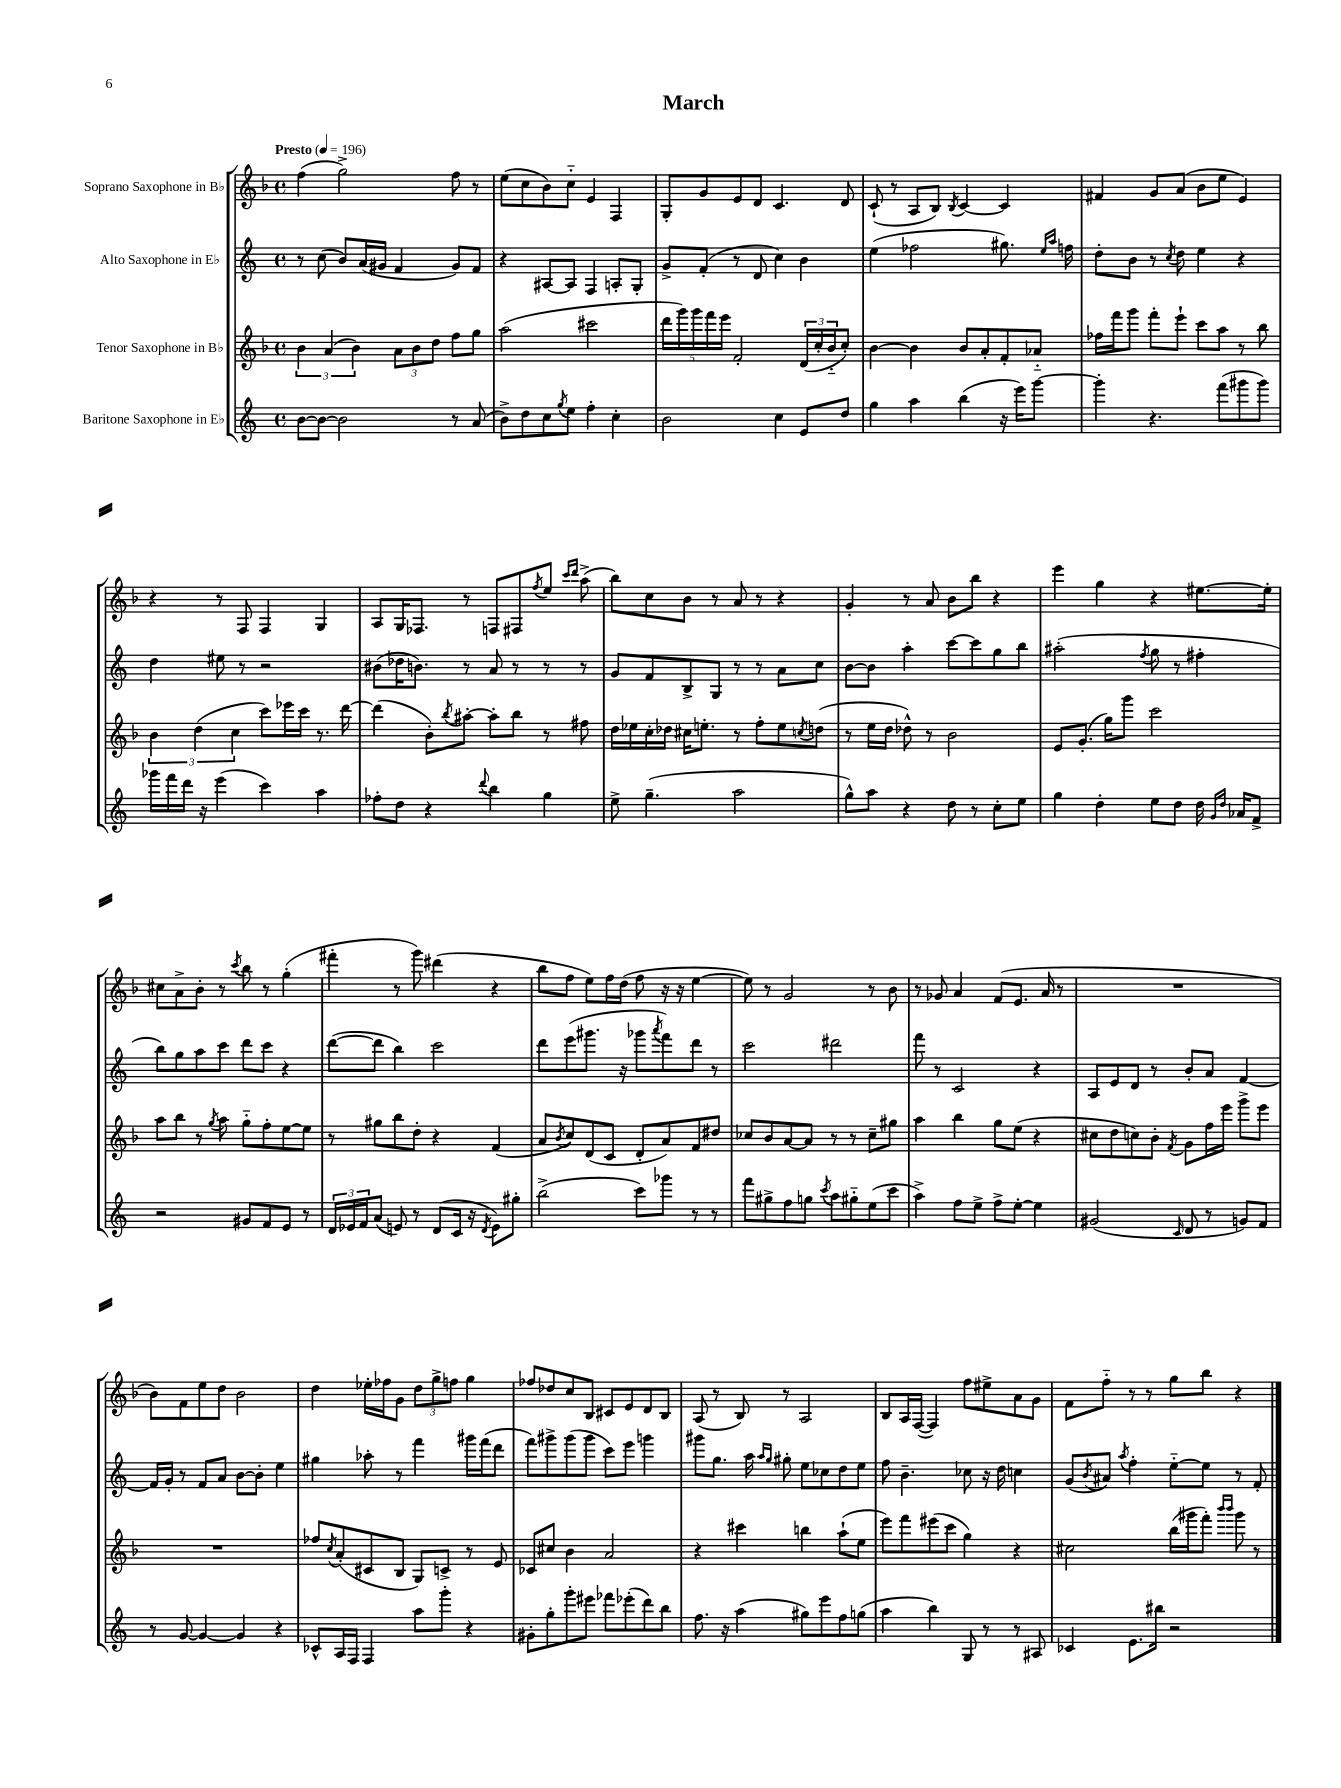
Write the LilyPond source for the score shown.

\header { title = "March" }
<<
\new StaffGroup <<
\new Staff = "s0" \with { instrumentName = "Soprano Saxophone in Bb" } {
    \clef treble \key f \major \defaultTimeSignature \time 4/4 \tempo "Presto" 4 = 196
    f''4( g''2->) f''8 r8 |
    e''8( c''8 bes'8) c''8-_ e'4 f4 |
    g8-. g'8 e'8 d'8 c'4. d'8 |
    c'8-!( r8 a8 bes8) \acciaccatura { bes8 } c'4~ c'4 |
    fis'4 g'8 a'8( bes'8 e''8 e'4) |
    r4 r8 f8 f4 g4 |
    a8 g16 fes8. r8 f8 fis8 \acciaccatura { f''8 } e''8 \grace { c'''16 d'''16 } a''8->( |
    bes''8) c''8 bes'8 r8 a'8 r8 r4 |
    g'4-. r8 a'8 bes'8 bes''8 r4 |
    e'''4 g''4 r4 eis''8.~ eis''16-. |
    cis''8 a'8-> bes'8-. r8 \acciaccatura { c'''8 } bes''8 r8 g''4-.( |
    fis'''4-. r8 g'''8) dis'''4( r4 |
    bes''8 f''8 e''8) f''16 d''16( f''8 r16 r16 e''4~ |
    e''8) r8 g'2 r8 bes'8 |
    r8 ges'8 a'4 f'8( e'8. a'16 r8 |
    R1 |
    bes'8) f'8 e''8 d''8 bes'2 |
    d''4 ees''16-. fes''16 g'8 \tuplet 3/2 { d''8 g''8-> f''8 } g''4 |
    fes''8 des''8 c''8 bes8 cis'8 e'8 d'8 bes8 |
    a8( r8 bes8) r8 a2 |
    bes8 a16 f16~( f4) f''8 eis''8-> a'8 g'8 |
    f'8 f''8-_ r8 r8 g''8 bes''8 r4 \bar "|." |
}
\new Staff = "s1" \with { instrumentName = "Alto Saxophone in Eb" } {
    \clef treble \key c \major \defaultTimeSignature \time 4/4
    r8 c''8( b'8) a'16( gis'16 f'4 gis'8) f'8 |
    r4 ais8~ ais8 f4 a8-. g8-. |
    g'8-> f'8-.( r8 d'8 c''4) b'4 |
    e''4( fes''2 gis''8.) \grace { e''16 a''16 } f''16 |
    d''8-. b'8 r8 \acciaccatura { c''8 } d''8 e''4 r4 |
    d''4 eis''8 r8 r2 |
    bis'8( des''16 b'8.) r8 a'8 r8 r8 r8 |
    g'8 f'8 b8-> g8 r8 r8 a'8 c''8 |
    b'8~ b'8 a''4-. c'''8~ c'''8 g''8 b''8 |
    ais''2-.( \acciaccatura { f''8 } g''8 r8 fis''4-. |
    b''8) g''8 a''8 c'''8 d'''8 c'''8 r4 |
    d'''8~( d'''8 b''4) c'''2 |
    d'''8 e'''8( gis'''8. r16 ges'''8 \acciaccatura { a'''8 } f'''8) d'''8 r8 |
    c'''2 dis'''2 |
    f'''8 r8 c'2 r4 |
    a8 e'8 d'8 r8 b'8-. a'8 f'4~ |
    f'16 g'16-. r8 f'8 a'8 b'8~ b'8-. e''4 |
    gis''4 aes''8-. r8 f'''4 gis'''16 f'''16( d'''8 |
    f'''8) gis'''8-> gis'''8( gis'''8 c'''8) e'''8 g'''4 |
    gis'''8 g''8. a''16 \grace { a''16 g''16 } gis''8-. e''8 ces''8 d''8 e''8 |
    f''8 b'4.-- ces''8 r16 d''16 c''4 |
    g'8( \acciaccatura { b'8 } ais'8) \acciaccatura { a''8 } f''4-. e''8~-_ e''8 r8 f'8-. \bar "|." |
}
\new Staff = "s2" \with { instrumentName = "Tenor Saxophone in Bb" } {
    \clef treble \key f \major \defaultTimeSignature \time 4/4
    \tuplet 3/2 { bes'4 a'4( bes'4) } \tuplet 3/2 { a'8 bes'8 d''8 } f''8 g''8 |
    a''2( cis'''2 |
    \tuplet 5/4 { d'''16 g'''16) g'''16 f'''16 e'''16 } f'2-. \tuplet 3/2 { d'16( c''16-. bes'16-_ } c''8-.) |
    bes'4~ bes'4 bes'8 a'8-. f'8-. aes'8-_ |
    fes''16 f'''16 g'''8 f'''8-. e'''8-! c'''8 a''8 r8 bes''8 |
    \tuplet 3/2 { bes'4 d''4( c''4 } c'''8) ees'''16 c'''16 r8. d'''16~ |
    d'''4( bes'8-.) \acciaccatura { bes''8 } ais''8~-. ais''8-. bes''8 r8 fis''8 |
    d''16 ees''16 c''16-. des''16 cis''16 e''8.-. r8 f''8-. e''8 \acciaccatura { c''8 } d''8( |
    r8 e''16 d''16 des''8-^) r8 bes'2 |
    e'8 g'8.-.( g''16) g'''8 c'''2 |
    a''8 bes''8 r8 \acciaccatura { g''8 } a''8 g''8-_ f''8-. e''8~ e''8 |
    r8 gis''8 bes''8 d''8-. r4 f'4( |
    a'8 \acciaccatura { bes'8 } c''8) d'8( c'8 d'8-. a'8) f'8 dis''8 |
    ces''8 bes'8 a'8~ a'8 r8 r8 ces''8-- gis''8 |
    a''4 bes''4 g''8 e''8( r4 |
    cis''8 d''8 c''8) bes'8-. \acciaccatura { f'8 } g'8 f''16 e'''16 g'''8-> e'''8 |
    R1 |
    fes''8 \acciaccatura { c''8 } a'8-.( cis'8 bes8 g8) c'8-> r8 e'8 |
    ces'8 cis''8 bes'4 a'2 |
    r4 cis'''4 b''4 a''8-!( e''8 |
    e'''8) f'''8 eis'''8( c'''8 g''4) r4 |
    cis''2 bes''16( gis'''16 f'''8-.) \grace { bes'''16 bes'''16 } gis'''8 r8 \bar "|." |
}
\new Staff = "s3" \with { instrumentName = "Baritone Saxophone in Eb" } {
    \clef treble \key c \major \defaultTimeSignature \time 4/4
    b'8~ b'8~ b'2 r8 a'8( |
    b'8->) d''8 c''8 \acciaccatura { g''8 } e''8 f''4-. c''4-. |
    b'2 c''4 e'8 d''8 |
    g''4 a''4 b''4( r16 e'''16) g'''8~ |
    g'''4-. r4. f'''8( gis'''8 gis'''8) |
    ges'''16 f'''16 d'''16 r16 e'''4( c'''4) a''4 |
    fes''8-. d''8 r4 \appoggiatura { d'''8 } b''4 g''4 |
    e''8-> g''4.--( a''2 |
    g''8-^) a''8 r4 d''8 r8 c''8-. e''8 |
    g''4 d''4-. e''8 d''8 d''16 \grace { g'16 d''16 } aes'16 f'8-> |
    r2 gis'8 f'8 e'8 r8 |
    \tuplet 3/2 { d'16 ees'16 f'16 } a'8( e'8) r8 d'8( c'16 r16 \acciaccatura { d'8 } e'8) gis''8-. |
    b''2->( c'''8) ges'''8 r8 r8 |
    f'''8 gis''8-> f''8 g''8 \acciaccatura { c'''8 } a''8 gis''8-_ e''8( c'''8 |
    a''4->) f''8 e''8-> f''8-> e''8~-. e''4 |
    gis'2( \grace { c'16 } d'8 r8 g'8) f'8 |
    r8 g'8~ g'4~ g'4 r4 |
    ces'8-^ a16 f16 f4 a''8 g'''8-. r4 |
    gis'8-. g''8-. g'''8-. eis'''8 fes'''8 ees'''8-.( d'''8) b''8 |
    f''8. r16 a''4( gis''8) e'''8 f''8 g''8( |
    a''4 b''4) g8 r8 r8 ais8 |
    ces'4 e'8. bis''16 r2 \bar "|." |
}
>>
>>
\layout { \context { \Score \remove "Bar_number_engraver" } }
